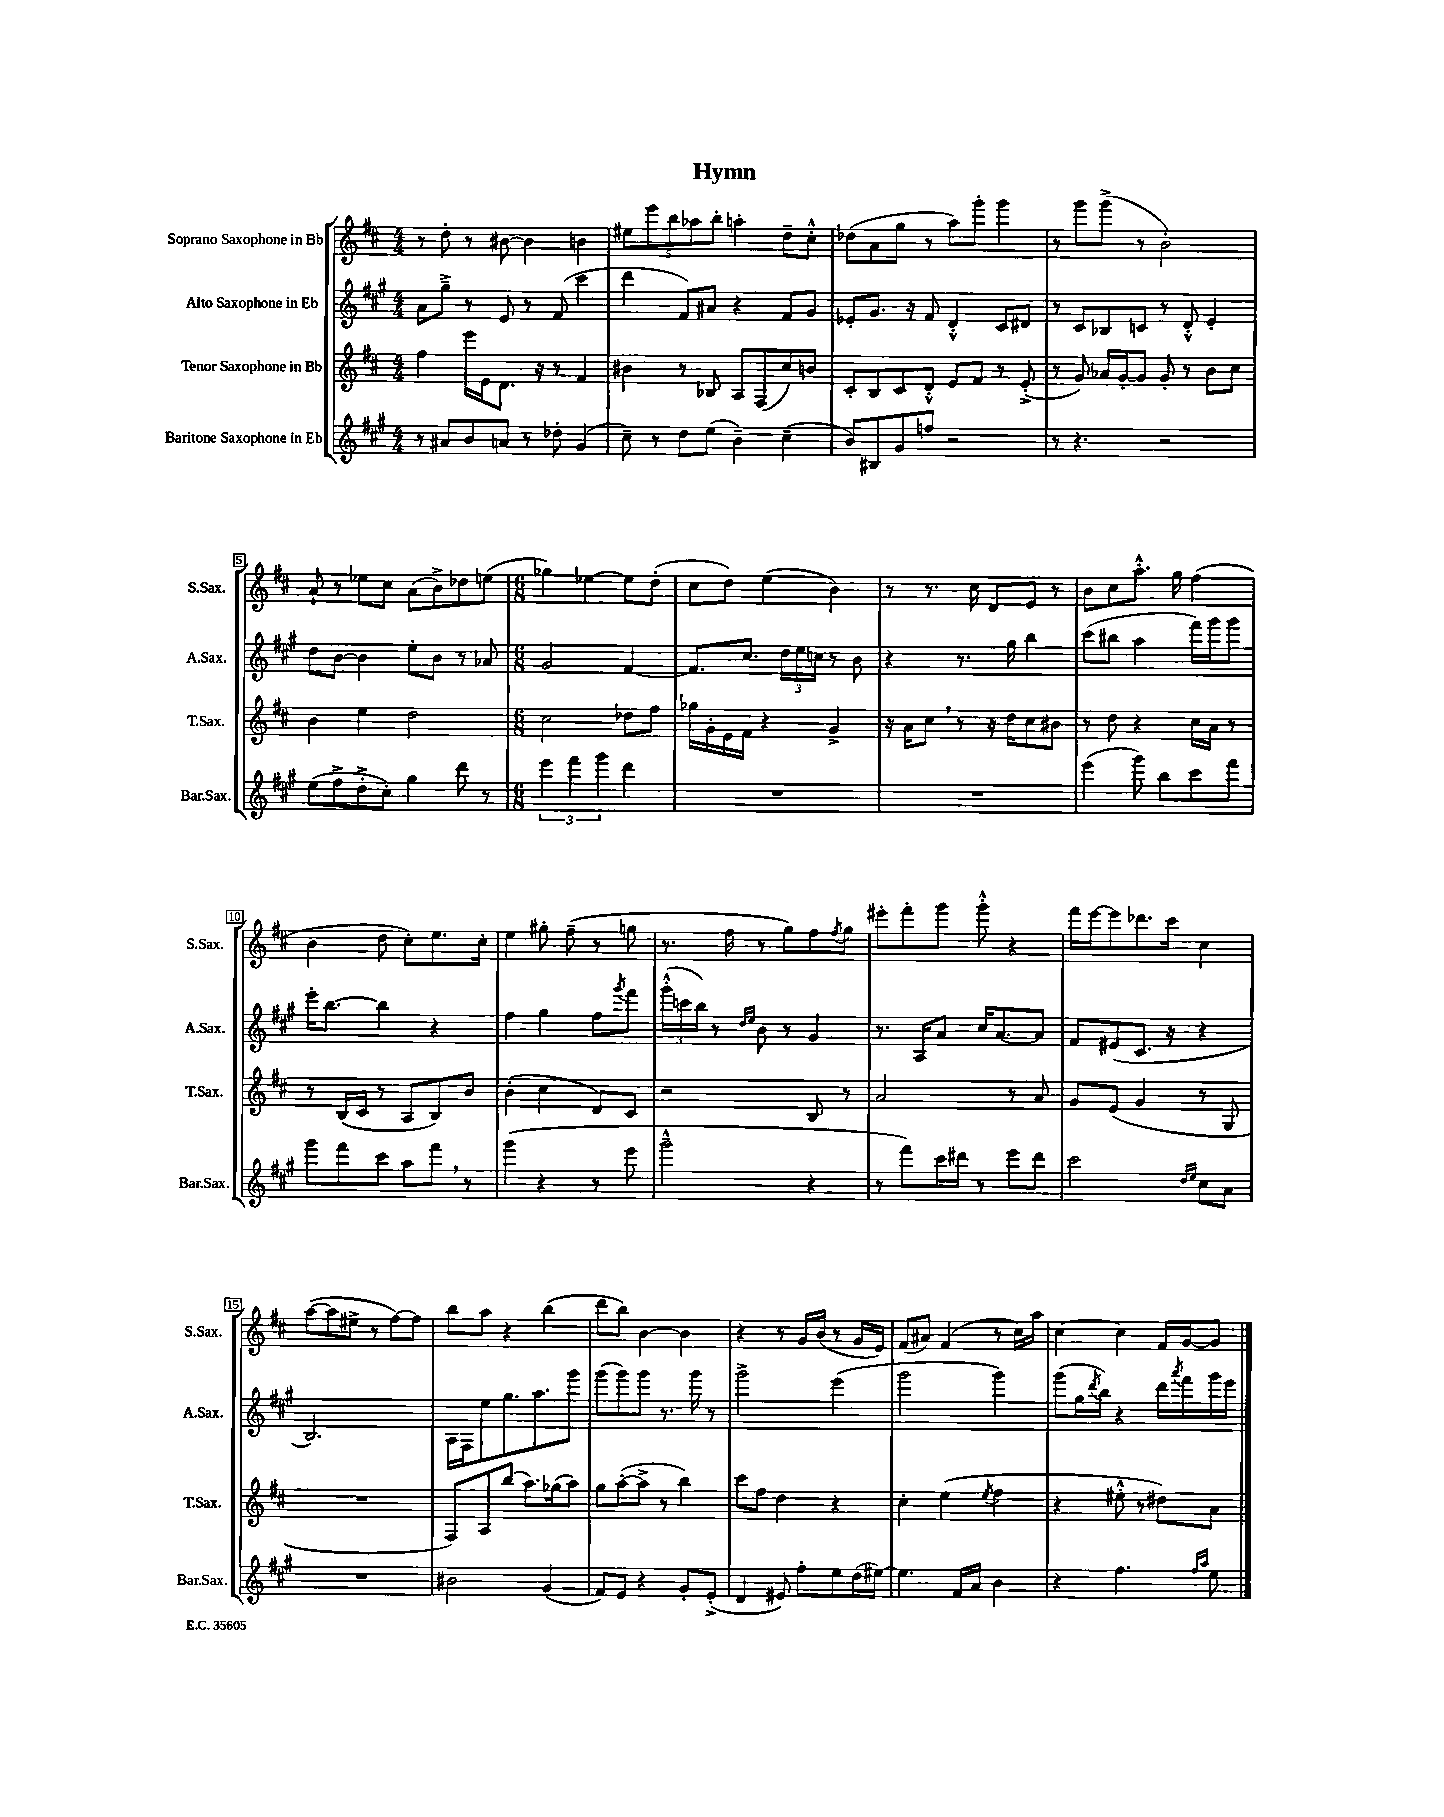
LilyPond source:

\header { title = "Hymn" }
<<
\new StaffGroup <<
\new Staff = "s0" \with { instrumentName = "Soprano Saxophone in Bb" shortInstrumentName = "S.Sax." } {
    \clef treble \key d \major \numericTimeSignature \time 4/4
    r8 d''8-. r8 bis'8~ bis'4 b'4 |
    \tuplet 5/4 { eis''8 e'''8 b''8 aes''8 b''8-. } a''4-. d''8-- cis''8-.-^ |
    des''8( a'8 g''8 r8 a''8) g'''8-. g'''4 |
    r8 g'''8 g'''8->( r8 b'2-.) |
    a'8-! r8 ees''8 cis''8 a'8( b'8->) des''8 e''8( |
    \numericTimeSignature \time 6/8 ges''4) ees''4~ ees''8 d''8-.( |
    cis''8 d''8) e''4( b'4) |
    r8 r8. cis''16 d'8 e'8 r8 |
    b'8 cis''8 a''8.-.-^ g''16 fis''4( |
    b'4 d''8 cis''8-.) e''8. cis''16-. |
    e''4 gis''8-. fis''8--( r8 g''8 |
    r8. fis''16 r8 g''8) fis''8 \acciaccatura { fis''8 } g''8 |
    eis'''8-. fis'''8-. g'''8 g'''8-.-^ r4 |
    fis'''16 e'''16~ e'''8 des'''8. cis'''16 cis''4 |
    a''8~( a''8 eis''8-> r8 fis''8~) fis''8 |
    b''8 a''8 r4 b''4( |
    d'''8 b''8) b'4~ b'4 |
    r4 r8 g'16 b'16( r8 g'16 e'16) |
    fis'8( ais'8) fis'4( r8 cis''16) a''16 |
    cis''4~ cis''4 fis'16 g'16~ g'8 \bar "|." |
}
\new Staff = "s1" \with { instrumentName = "Alto Saxophone in Eb" shortInstrumentName = "A.Sax." } {
    \clef treble \key a \major \numericTimeSignature \time 4/4
    a'8 gis''8---> r8 e'8 r8 fis'8( cis'''4 |
    d'''4 fis'8) ais'8 r4 fis'8 gis'8 |
    ees'8-. gis'8. r16 fis'8 d'4-.-^ cis'8 dis'8 |
    r8 cis'8 bes8 c'8 r8 d'8-.-^ e'4-. |
    d''8 b'8~ b'4 e''8-. b'8 r8 aes'8 |
    \numericTimeSignature \time 6/8 gis'2 fis'4~ |
    fis'8. cis''8. \tuplet 3/2 { d''16 e''16 c''16 } r8 b'8 |
    r4 r8. gis''16 b''4 |
    cis'''8( bis''8 a''4 fis'''16) gis'''16 gis'''8 |
    e'''16-. b''8.~ b''4 r4 |
    fis''4 gis''4 fis''8 \acciaccatura { gis'''8 } fis'''8 |
    \tuplet 3/2 { gis'''16-.-^( c'''16 b''16) } r8 \grace { d''16 e''16 } b'8 r8 gis'4 |
    r8. a16 a'8 cis''16 a'8.~ a'8 |
    fis'8 eis'8( cis'8. r16 r4 |
    b2.) |
    a16 fis16 e''8 gis''8. a''8. gis'''8 |
    gis'''8( gis'''8) gis'''8 r8. gis'''16 r8 |
    gis'''2-> e'''4( |
    gis'''2 gis'''4) |
    gis'''8( gis''16 \acciaccatura { d'''8 } b''16) r4 d'''16 \acciaccatura { a'''8 } fis'''16 gis'''16 e'''16 \bar "|." |
}
\new Staff = "s2" \with { instrumentName = "Tenor Saxophone in Bb" shortInstrumentName = "T.Sax." } {
    \clef treble \key d \major \numericTimeSignature \time 4/4
    fis''4 e'''16 e'16 d'8. r16 r8 fis'4 |
    bis'4 r8 bes8 a8 fis8( cis''8) b'8 |
    cis'8-. b8 cis'8 d'8-.-^ e'8 fis'8 r8 e'8-.->( |
    r8 g'8) aes'16 g'16~-. g'8 g'8-. r8 b'8 cis''8 |
    b'4 e''4 d''2 |
    \numericTimeSignature \time 6/8 cis''2 des''8 fis''8 |
    ges''16 g'16-. e'16 fis'16 r4 g'4-> |
    r16 a'16 cis''8 \breathe r8 r16 d''16 cis''8 bis'8 |
    r8 d''8 r4 cis''16 a'16 r8 |
    r8 b16( cis'16 r8 a8 b8) b'8 |
    b'4-.( cis''4 d'8) cis'8 |
    r2 b8 r8 |
    a'2 r8 a'8 |
    g'8 e'8( g'4 r8 g8 |
    R2. |
    fis8) a8 b''8( a''8.) ges''16( a''8) |
    g''8 a''8~-.( a''8-> r8 b''4) |
    cis'''8 fis''8 d''4 r4 |
    cis''4-. e''4( \acciaccatura { e''8 } fis''4 |
    r4 eis''8-.-^ r8 dis''8) a'8 \bar "|." |
}
\new Staff = "s3" \with { instrumentName = "Baritone Saxophone in Eb" shortInstrumentName = "Bar.Sax." } {
    \clef treble \key a \major \numericTimeSignature \time 4/4
    r8 ais'8 b'8 a'8 r8 des''8-. gis'4( |
    cis''8--) r8 d''8 e''8( b'4--) cis''4--( |
    b'8) bis8 gis'8 f''8 r2 |
    r8 r4. r2 |
    e''8( fis''8-> d''8-.-> cis''8-.) gis''4 d'''8 r8 |
    \numericTimeSignature \time 6/8 \tuplet 3/2 { e'''4 fis'''4 gis'''4 } d'''4 |
    R2. |
    R2. |
    e'''4( gis'''8) b''8 cis'''8 fis'''8 |
    gis'''8 fis'''8 cis'''8 a''8 fis'''8 \breathe r8 |
    gis'''4( r4 r8 e'''8 |
    gis'''2---^ r4 |
    r8 fis'''8) cis'''16 dis'''16 r8 e'''8 dis'''8 |
    cis'''2 \grace { d''16 e''16 } cis''8 a'8 |
    R2. |
    bis'2 gis'4( |
    fis'8) e'8 r4 gis'8-. e'8-.->( |
    d'4 eis'8) fis''8-. e''8 d''16( eis''16~) |
    eis''4. fis'16 a'16 b'4 |
    r4 fis''4. \grace { fis''16 a''16 } e''8 \bar "|." |
}
>>
>>
\layout { \context { \Score \override BarNumber.stencil = #(make-stencil-boxer 0.1 0.3 ly:text-interface::print) } }
